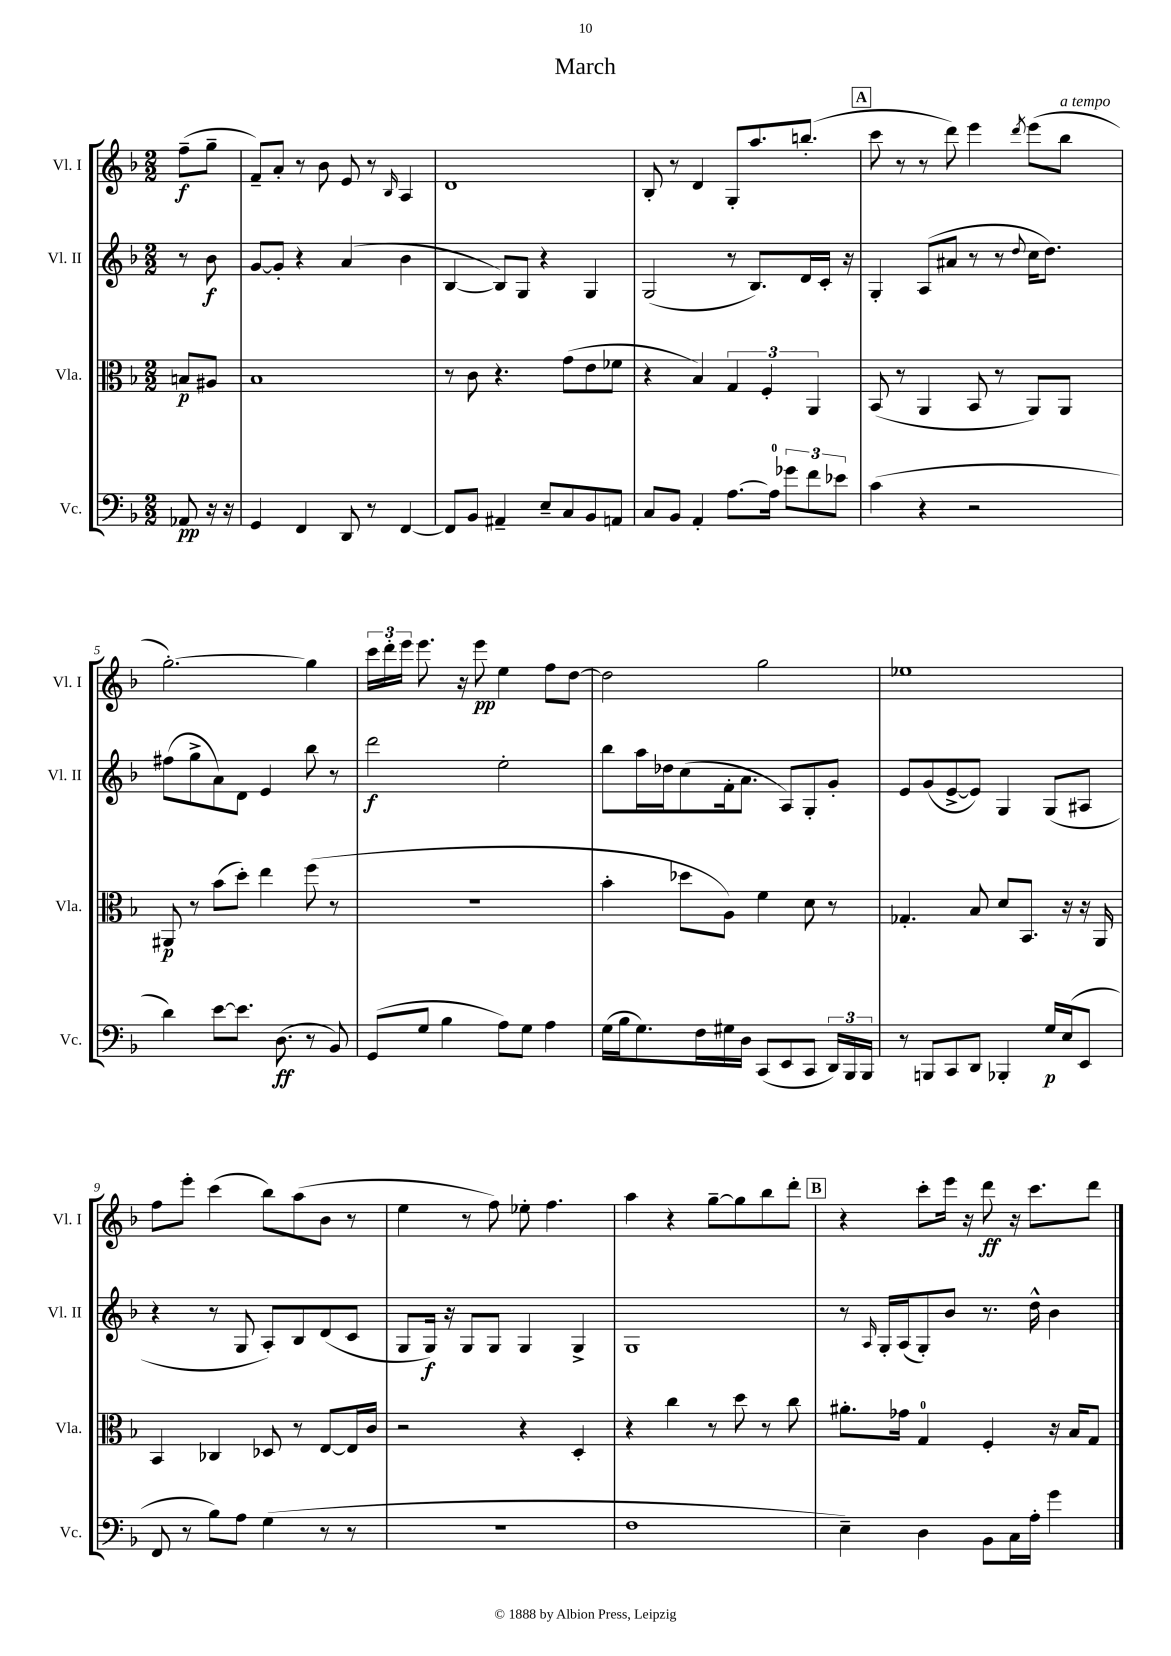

**kern	**kern	**kern	**kern
*staff4	*staff3	*staff2	*staff1
*clefF4	*clefC3	*clefG2	*clefG2
*k[b-]	*k[b-]	*k[b-]	*k[b-]
*M2/2	*M2/2	*M2/2	*M2/2
8AA-/	8B/L	8r	(8ff~\L
16r	8A#/J	8b-\	8gg~\J
16r	.	.	.
=	=	=	=
4GG/	1B-	[8g/L	8f~/L)
.	.	8g'/]J	8a'/J
4FF/	.	4r	8r
.	.	.	8b-\
8DD/	.	(4a/	8e/
8r	.	.	8r
.	.	.	16qqB-/
[4FF/	.	4b-\	4A/
=	=	=	=
8FF/]L	8r	[4B-/	1d
8BB-/J	8c\	.	.
4AA#~/	4.r	8B-/]L)	.
.	.	8G/J	.
8E~/L	.	4r	.
8C/	(8g\L	.	.
8BB-/	8e\	4G/	.
8AA/J	8f-\J	.	.
=	=	=	=
8C/L	4r	(2G/	8B-'/
8BB-/J	.	.	8r
4AA'/	4B-/)	.	4d/
[8.A\L	6G/	8r	8G'/L
.	.	8.B-/L)	8.aa/
.	6F'/	.	.
16A\]Jk	.	.	.
12g-\L	.	.	.
.	.	16d/L	(8.bb'/J
12f\	6AA/	.	.
.	.	16c'/JJ	.
12e-\J	.	.	.
.	.	16r	.
=	=	=	=
(4c\	(8BB-/	4G'/	8ccc\
.	8r	.	8r
4r	4AA/	(8A/L	8r
.	.	8a#/J	8ddd\)
2r	8BB-/	8r	4eee\
.	8r	8r	.
.	.	8qqdd/	8qddd/
.	8AA/L)	16cc\LK	(8eee\L
.	.	8.dd\J)	.
.	8AA/J	.	8bb-\J
=	=	=	=
4d\)	8AA#/	(8ff#\L	[2.gg'\)
.	8r	8gg^\	.
[8e\L	(8b-\L	8a\)	.
8.e\]J	8dd'\J)	8d\J	.
.	4ee\	4e/	.
(8.D\	.	.	.
8r	(8ff\	8bb-\	4gg\]
8BB-/)	8r	8r	.
=	=	=	=
(8GG/L	1r	2ddd\	24ccc\LL
.	.	.	24ddd'\
.	.	.	24eee\JJ
8G/J	.	.	8.eee\
4B-\	.	.	.
.	.	.	16r
.	.	.	8eee\
8A\L)	.	2ee'\	4ee\
8G\J	.	.	.
4A\	.	.	8ff\L
.	.	.	[8dd\J
=	=	=	=
(16G\LL	4b-'\	8bb-\L	2dd\]
16B-\J	.	.	.
8.G\)	.	16aa\L	.
.	.	16dd-\J	.
.	8dd-\L	(8cc\	.
16F\L	.	.	.
16G#\	8A\J)	16f'\k	.
16D\JJ	.	8.a\J	.
(8CC/L	4f\	.	2gg\
8EE/	.	8A/L)	.
8CC/J	8d\	8G'/	.
24DD/LL)	8r	8g'/J	.
24BBB-/	.	.	.
24BBB-/JJ	.	.	.
=	=	=	=
8r	4.G-'/	8e/L	1ee-
8BBB/L	.	(8g/	.
8CC/	.	[8e^/	.
8DD/J	8B-/	8e/]J)	.
4BBB-'/	8d/L	4G/	.
.	8.BB-/J	.	.
16G/LL	.	(8G/L	.
(16E/J	16r	.	.
8EE/J	16r	8A#/J	.
.	16AA/	.	.
=	=	=	=
8FF/	4BB-/	4r	8ff\L
8r	.	.	8eee'\J
8B-\L)	4C-/	8r	(4ccc\
8A\J	.	8G/	.
(4G\	8D-/	8A'/L)	8bb-\L)
.	8r	8B-/	(8aa\
8r	[8E/L	(8d/	8b-\J
8r	16E/]L	8c/J	8r
.	16c/JJ	.	.
=	=	=	=
1r	2r	8G/L	4ee\
.	.	16G/Jk)	.
.	.	16r	.
.	.	8G/L	8r
.	.	8G/J	8ff\)
.	4r	4G/	8ee-'\
.	.	.	4.ff\
.	4D'/	4G^/	.
=	=	=	=
1F	4r	1G	4aa\
.	4cc\	.	4r
.	8r	.	[8gg~\L
.	8dd\	.	8gg\]
.	8r	.	8bb-\
.	8cc\	.	8ddd'\J
=	=	=	=
4E~\)	8.a#'\L	8r	4r
.	.	16qqA/	.
.	.	16G'/LL	.
.	16g-\Jk	(16A/J	.
4D\	4G/	8G'/)	8ccc'\L
.	.	8b-/J	16eee\Jk
.	.	.	16r
8BB-\L	4F'/	8.r	8ddd\
16C\L	.	.	16r
16A'\JJ	.	16dd^^\	8.ccc\L
4g\	16r	4b-\	.
.	16B-/LK	.	.
.	8G/J	.	8ddd\J
==	==	==	==
*-	*-	*-	*-
